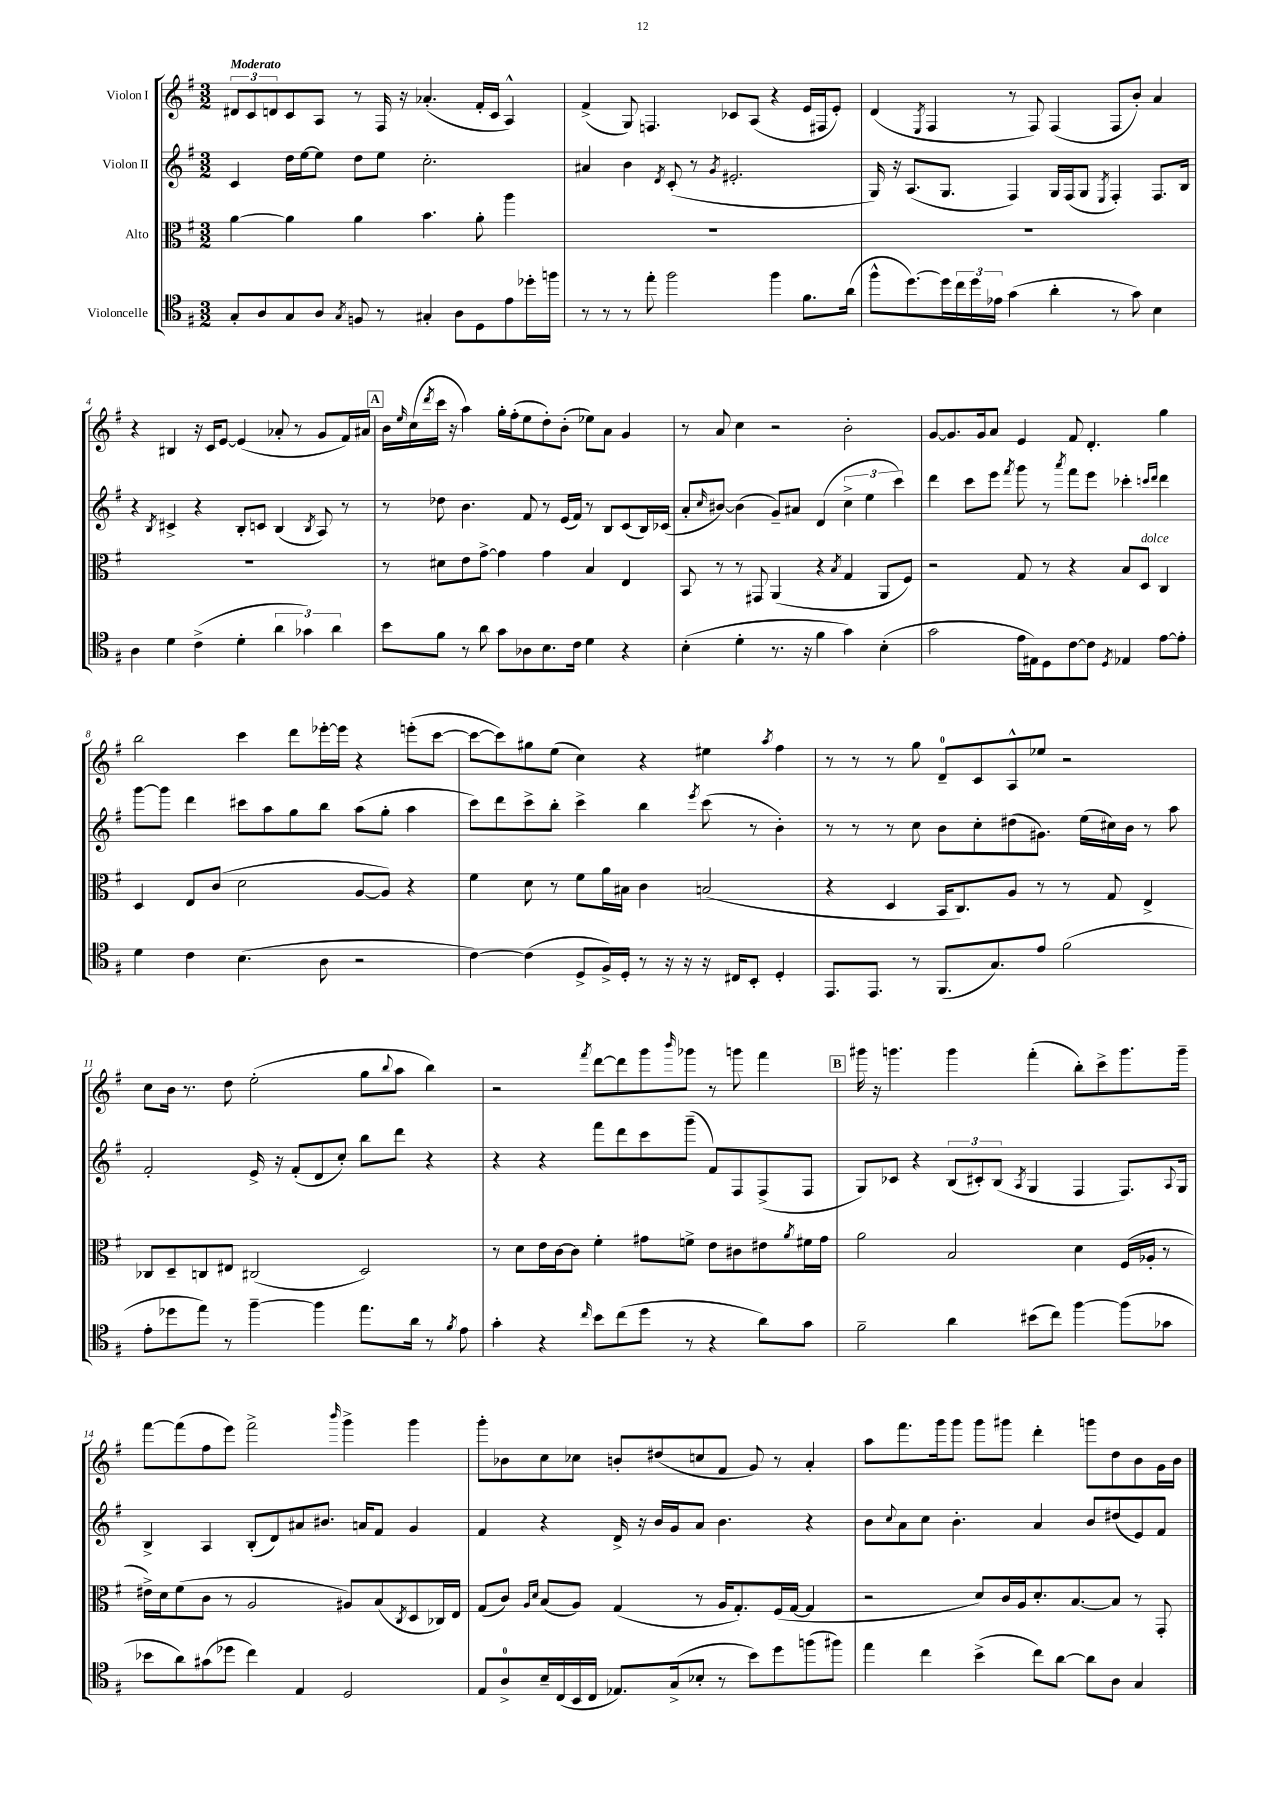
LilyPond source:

<<
\new StaffGroup <<
\new Staff = "s0" \with { instrumentName = "Violon I" } {
    \clef treble \key g \major \numericTimeSignature \time 3/2 \tempo "Moderato"
    \tuplet 3/2 { dis'8 c'8 d'8 } c'8 a8 r8 fis16 r16 aes'4.-.( fis'16-. c'16 a4-^) |
    fis'4->( g8) f4. ces'8 a8( r4 e'16 fis16 e'8-.) |
    d'4( \acciaccatura { e8 } fis4 r8 fis8) fis4( fis8 b'8-.) a'4 |
    r4 bis4 r16 c'16 e'8~ e'4( aes'8-. r8 g'8 fis'16) ais'16 |
    \mark \markup { \box "A" } b'16 \grace { e''16 } c''16( \acciaccatura { d'''8 } c'''16 r16 a''4) g''16-. fis''16-.( e''8 d''8-.) b'8-.( ees''8) a'8 g'4 |
    r8 a'8 c''4 r2 b'2-. |
    g'8~ g'8. g'16 a'8 e'4 fis'8 d'4.-. g''4 |
    b''2 c'''4 d'''8 ees'''16~-. ees'''16 r4 e'''8-.( c'''8~ |
    c'''8~ c'''8) gis''8 e''8( c''4) r4 eis''4 \acciaccatura { a''8 } fis''4 |
    r8 r8 r8 g''8 d'8-0-- c'8 a8-^ ees''8 r2 |
    c''8 b'16 r8. d''8 e''2-.( g''8 \appoggiatura { b''8 } a''8 b''4) |
    r2 \acciaccatura { fis'''8 } d'''8~ d'''8 g'''8 \grace { b'''16 } ges'''8 r8 g'''8 fis'''4 |
    \mark \markup { \box "B" } gis'''16 r16 g'''4. g'''4 fis'''4-.( b''8-.) c'''8-> g'''8. g'''16-- |
    fis'''8~ fis'''8( fis''8 e'''8) fis'''2-> \grace { b'''16 } g'''4-> g'''4 |
    g'''8-. bes'8 c''8 ces''8 b'8-. dis''8( c''8 fis'8 g'8) r8 a'4-. |
    a''8 fis'''8. g'''16 g'''8 g'''8 gis'''8 d'''4-. g'''8 d''8 b'8 g'16 b'16 \bar "|." |
}
\new Staff = "s1" \with { instrumentName = "Violon II" } {
    \clef treble \key g \major \numericTimeSignature \time 3/2
    c'4 d''16 e''16~ e''8 d''8 e''8 c''2.-. |
    ais'4 b'4 \acciaccatura { d'8 } c'8-.( r8 \acciaccatura { g'8 } eis'2.-. |
    g16) r16 a8.( g8. fis4) g16 fis16( g8 \acciaccatura { e8 } fis4-.) fis8. b16 |
    r4 \acciaccatura { b8 } cis'4-> r4 b8-. c'8 b4( \acciaccatura { b8 } a8) r8 |
    \mark \markup { \box "A" } r8 des''8 b'4. fis'8 r8 e'16( fis'16) r8 b8 c'8( b16) ces'16( |
    a'8-. \grace { c''16 } bis'8~) bis'4( g'8--) ais'8 d'4( \tuplet 3/2 { c''4-> e''4 c'''4) } |
    d'''4 c'''8 e'''8 \acciaccatura { fis'''8 } g'''8 r8 \acciaccatura { a'''8 } fis'''8 e'''8 ces'''4-. \grace { c'''16 d'''16 } d'''4 |
    g'''8~ g'''8 d'''4 cis'''8 a''8 g''8 b''8 a''8( g''8-. a''4 |
    c'''8) d'''8 c'''8-> b''8-. c'''4-> b''4 \acciaccatura { e'''8 } c'''8( r8 b'4-.) |
    r8 r8 r8 c''8 b'8 c''8-. dis''8( gis'8.) e''16( cis''16) b'16 r8 a''8 |
    fis'2-. e'16-> r16 fis'8-.( d'8 c''8-.) b''8 d'''8 r4 |
    r4 r4 fis'''8 d'''8 c'''8 g'''8--( fis'8) fis8 fis8->( fis8 |
    \mark \markup { \box "B" } g8) ces'8 r4 \tuplet 3/2 { b8( cis'8-.) b8( } \acciaccatura { a8 } g4 fis4 fis8.) \appoggiatura { a8 } g16 |
    b4-> a4 b8-.( d'8) ais'8 bis'8. a'16 fis'8 g'4 |
    fis'4 r4 d'16-> r16 b'16 g'16 a'8 b'4. r4 |
    b'8 \appoggiatura { c''8 } a'8 c''8 b'4.-. a'4 b'8 dis''8( e'8) fis'8 \bar "|." |
}
\new Staff = "s2" \with { instrumentName = "Alto" } {
    \clef alto \key g \major \numericTimeSignature \time 3/2
    a'4~ a'4 a'4 b'4. a'8-. a''4 |
    R1. |
    R1. |
    R1. |
    \mark \markup { \box "A" } r8 dis'8 e'8 g'8~-> g'4 g'4 b4 e4 |
    b,8 r8 r8 gis,8 a,4( r4 \acciaccatura { b8 } g4 a,8 fis8) |
    r2 g8 r8 r4 b8 d8^\markup { \italic "dolce" } c4 |
    d4 e8 c'8( d'2 a8~ a8) r4 |
    fis'4 d'8 r8 fis'8 a'16 bis16 c'4 b2( |
    r4 d4 b,16 c8.) a8 r8 r8 g8 e4-> |
    ces8 d8-- c8 eis8 cis2( d2) |
    r8 d'8 e'16 c'16~ c'8 fis'4-. gis'8 f'8-> e'8 cis'8 eis'8 \acciaccatura { a'8 } fis'16 gis'16 |
    \mark \markup { \box "B" } a'2 b2 d'4 fis16( aes16-. r8 |
    eis'16->) d'16 fis'8( c'8 r8 a2 ais8) b8( \acciaccatura { c8 } d8 ces16) e16 |
    g8( c'8) \grace { a16 d'16 } b8( a8) g4( r8 a16 g8.-.) fis16( g16~ g4 |
    r2 d'8) c'16 a16 d'8.-. b8.~ b8 r8 g,8-. \bar "|." |
}
\new Staff = "s3" \with { instrumentName = "Violoncelle" } {
    \clef tenor \key g \major \numericTimeSignature \time 3/2
    g8-. a8 g8 a8 \acciaccatura { g8 } f8 r8 gis4-. a8 d8 e'8 des''16-. f''16 |
    r8 r8 r8 e''8-. fis''2 fis''4 fis'8. a'16( |
    fis''8-^ d''8.~) d''16 \tuplet 3/2 { c''16 d''16 ees'16 } g'4( a'4-. r8 g'8) b4 |
    a4 d'4 c'4->( d'4-. \tuplet 3/2 { a'4 ges'4) a'4 } |
    \mark \markup { \box "A" } b'8 fis'8 r8 a'8 g'8 aes8 b8. c'16 d'4 r4 |
    b4-.( d'4-. r8. r16 fis'4 g'4) b4-.( |
    g'2 e'16 eis16) d8 c'8~ c'8 \acciaccatura { d8 } ees4 e'8~ e'8-. |
    d'4 c'4 b4.( a8 r2 |
    c'4~) c'4( d8-> fis16->) d16-. r8 r16 r16 r16 cis16 b,8-. d4-. |
    e,8. e,8. r8 fis,8.( g8.) e'8 fis'2( |
    e'8-. des''8 e''8) r8 fis''4~-- fis''4 e''8. a'16 r8 \acciaccatura { fis'8 } e'8 |
    g'4-. r4 \grace { c''16 } b'8 c''8( d''8 r8 r4 a'8) g'8 |
    \mark \markup { \box "B" } fis'2-- a'4 bis'8( c''8) fis''4~ fis''8( ges'8 |
    bes'8 a'8) gis'8( des''8 c''4) e4 d2 |
    e8 a8-0-> b16-- c16( b,16 c16 ees8.) g16->( bes8-. r8 b'8) d''8 f''8( fis''8) |
    e''4 c''4 b'4->( c''8) a'8~ a'8 a8 g4 \bar "|." |
}
>>
>>
